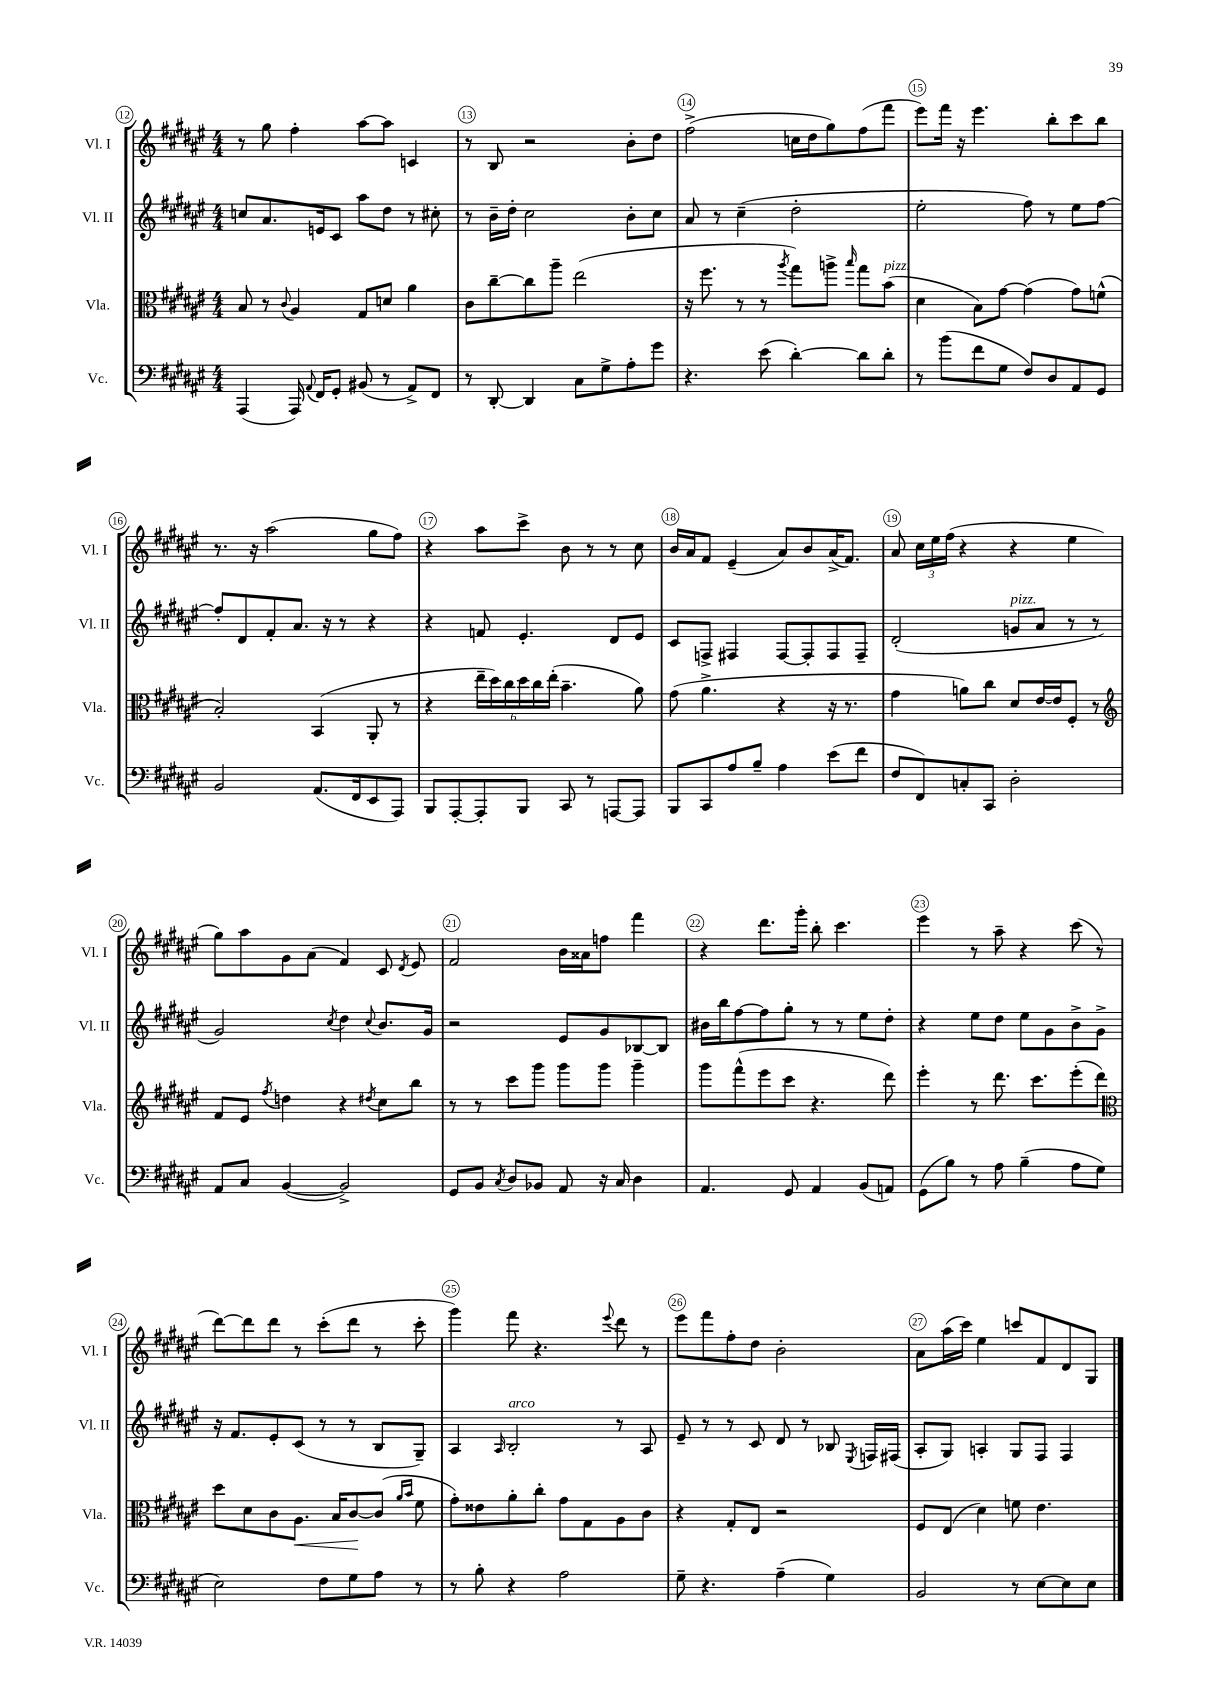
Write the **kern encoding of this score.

**kern	**kern	**kern	**kern
*staff4	*staff3	*staff2	*staff1
*clefF4	*clefC3	*clefG2	*clefG2
*k[f#c#g#d#a#e#]	*k[f#c#g#d#a#e#]	*k[f#c#g#d#a#e#]	*k[f#c#g#d#a#e#]
*M4/4	*M4/4	*M4/4	*M4/4
(4AAA#/	8B/	8cc/L	8r
.	8r	8.a#/	8gg#\
.	8qqc#/	.	.
16AAA#/)	4A#/	.	4ff#'\
8qqAA#/	.	.	.
16FF#/LK	.	16e/k	.
8GG#'/J	.	8c#/J	.
(8BB#/	8G#/L	8aa#\L	[8aa#\L
8r	8d/J	8dd#\J	8aa#\]J
8AA#^/L)	4a#\	8r	4c/
8FF#/J	.	8cc#'\	.
=	=	=	=
8r	8c#\L	8r	8r
[8DD#'/	[8cc#~\	16b~\LL	8B/
.	.	16dd#'\JJ	.
4DD#/]	8cc#\]	2cc#\	2r
.	8aa#~\J	.	.
8C#\L	(2ee#\	.	.
8G#^\	.	.	.
8A#'\	.	8b'\L	8b'\L
8g#\J	.	8cc#\J	8dd#\J
=	=	=	=
4.r	16r	8a#/	(2ff#^\
.	8.ff#\	.	.
.	.	8r	.
.	8r	(4cc#~\	.
(8e#\	8r	.	.
.	8qaa#/	.	.
[4d#'\)	8gg#\L)	2dd#'\	16cc\LL
.	.	.	16dd#\J
.	8aa^\J	.	8gg#\)
.	16qqbb/	.	.
8d#\]L	8gg#\L	.	(8ff#\
8d#'\J	(8b\J	.	8fff#\J
=	=	=	=
8r	4d#\	2ee#'\	8eee#\L)
(8b\L	.	.	16fff#\Jk
.	.	.	16r
8f#\	8B\L)	.	4.eee#\
8G#\J	[8g#\J	.	.
8F#/L)	(4g#\]	8ff#\)	.
8D#/	.	8r	8bb'\L
8AA#/	8g#\L)	8ee#\L	8ccc#\
8GG#/J	(8f^^\J	[8ff#\J	8bb\J
=	=	=	=
2BB/	2B'/)	8ff#'/]L	8.r
.	.	8d#/	.
.	.	.	16r
.	.	8f#'/	(2aa#\
.	.	8.a#/J	.
(8.AA#/L	(4BB/	.	.
.	.	16r	.
.	.	8r	.
16FF#/k	.	.	.
8EE#/	8AA#'/	4r	8gg#\L
8AAA#/J)	8r	.	8ff#\J)
=	=	=	=
8BBB/L	4r	4r	4r
[8AAA#'/	.	.	.
8AAA#'/]	24ee#~\LL	8f/	8aa#\L
.	24dd#\)	.	.
.	24cc#\	.	.
8BBB/J	24dd#\	4.e#'/	8ccc#^\J
.	24cc#\	.	.
.	(24ee#'\JJ	.	.
8CC#/	4.b~\	.	8b\
8r	.	.	8r
[8AAA/L	.	8d#/L	8r
8AAA/]J	8a#\)	8e#/J	8cc#\
=	=	=	=
8BBB/L	(8g#\	8c#/L	16b/LL
.	.	.	16a#/J
8CC#/	4.a#^\	8F^/J	8f#/J
8A#/	.	4F#/	(4e#~/
8B~/J	.	.	.
4A#\	4r	[8F#/L	8a#/L)
.	.	8F#'/]	8b/
(8e#\L	16r	8F#/	(16a#^/K
.	8.r	.	8.f#/J)
8f#\J	.	8F#~/J	.
=	=	=	=
8F#/L	4g#\	(2d#'/	8a#/
8FF#/)	.	.	24cc#\LL
.	.	.	24ee#\
.	.	.	(24ff#\JJ
8C'/	8a\L)	.	4r
8CC#/J	8cc#\J	.	.
2D#'\	8d#/L	8g/L	4r
.	[16e#/L	8a#/J	.
.	16e#/]J	.	.
.	8F#'/J	8r	4ee#\
.	8r	8r	.
=	=	=	=
*	*clefG2	*	*
8AA#/L	8f#/L	2g#/)	8gg#\L)
8C#/J	8e#/J	.	8aa#\
.	8qff#/	.	.
([4BB/	4dd\	.	8g#\
.	.	.	(8a#\J
.	.	8qcc#/	.
2BB^/])	4r	4dd#\	4f#/)
.	8qdd#/	8qqcc#/	.
.	8cc#\L	8.b/L	8c#/
.	.	.	8qd#/
.	8bb\J	.	8e#/
.	.	16g#/Jk	.
=	=	=	=
8GG#/L	8r	2r	2f#/
8BB/J	8r	.	.
8qC#/	.	.	.
8D#/L	8ccc#\L	.	.
8BB-/J	8ggg#\J	.	.
8AA#/	8ggg#\L	8e#/L	16b\LL
.	.	.	16a##\J
16r	8ggg#\J	8g#/	8ff\J
16C#/	.	.	.
4D#\	4ggg#~\	[8B-/	4fff#\
.	.	8B-/]J	.
=	=	=	=
4.AA#/	8ggg#\L	16b#\LL	4r
.	.	16bb\J	.
.	(8fff#^^\	[8ff#\	.
.	8eee#\	8ff#\]	8.ddd#\L
8GG#/	8ccc#\J	8gg#'\J	.
.	.	.	16ggg#'\Jk
4AA#/	4.r	8r	8bb'\
.	.	8r	4.ccc#\
(8BB/L	.	8ee#\L	.
8AA/J)	8ddd#\)	8dd#'\J	.
=	=	=	=
(8GG#\L	4eee#'\	4r	4eee#\
8B\J)	.	.	.
8r	8r	8ee#\L	8r
8A#\	8.ddd#\	8dd#\J	8aa#~\
(4B~\	.	8ee#\L	4r
.	8.ccc#\L	.	.
.	.	8g#\	.
8A#\L	(8eee#'\	8b^\	(8ccc#\
8G#\J	8ddd#\J)	8g#^\J	8r
=	=	=	=
*	*clefC3	*	*
2E#\)	8dd#\L	16r	[8ddd#\L)
.	.	8.f#/L	.
.	8d#\	.	8ddd#\]
.	8c#\	8e#'/	8ddd#\J
.	8.A#\J	(8c#/J	8r
8F#\L	.	8r	(8ccc#'\L
.	16B/LK	.	.
8G#\	[8c#/	8r	8ddd#\J
8A#\J	(8c#/]J	8B/L	8r
.	16qqa#/LL	.	.
.	16qqb/JJ	.	.
8r	8f#\	8G#~/J)	8ccc#'\
=	=	=	=
8r	8g#'\L)	4A#/	4ggg#\)
8B'\	8e##\	.	.
.	.	16qqA#/	.
4r	8a#'\	2B'/	8fff#\
.	8cc#'\J	.	4.r
2A#\	8g#\L	.	.
.	8G#\	.	.
.	.	.	8qqeee#/
.	8A#\	8r	8ddd#\
.	8c#\J	8A#/	8r
=	=	=	=
8G#~\	4r	8e#~/	8eee#\L
4.r	.	8r	8fff#\
.	8G#'/L	8r	8ff#'\
.	8E#/J	8c#/	8dd#\J
(4A#~\	2r	8d#/	2b'\
.	.	8r	.
4G#\)	.	8B-/	.
.	.	8qE#/	.
.	.	16F/LL	.
.	.	(16F#/JJ	.
=	=	=	=
2BB/	8F#/L	8A#'/L	8a#\L
.	(8E#/J	8G#/J)	(16aa#\L
.	.	.	16ccc#\JJ)
.	4d#\)	4A'/	4ee#\
8r	8f\	8G#/L	8ccc/L
[8E#\L	4.e#\	8F#/J	8f#/
8E#\]	.	4F#/	8d#/
8E#\J	.	.	8G#/J
==	==	==	==
*-	*-	*-	*-
